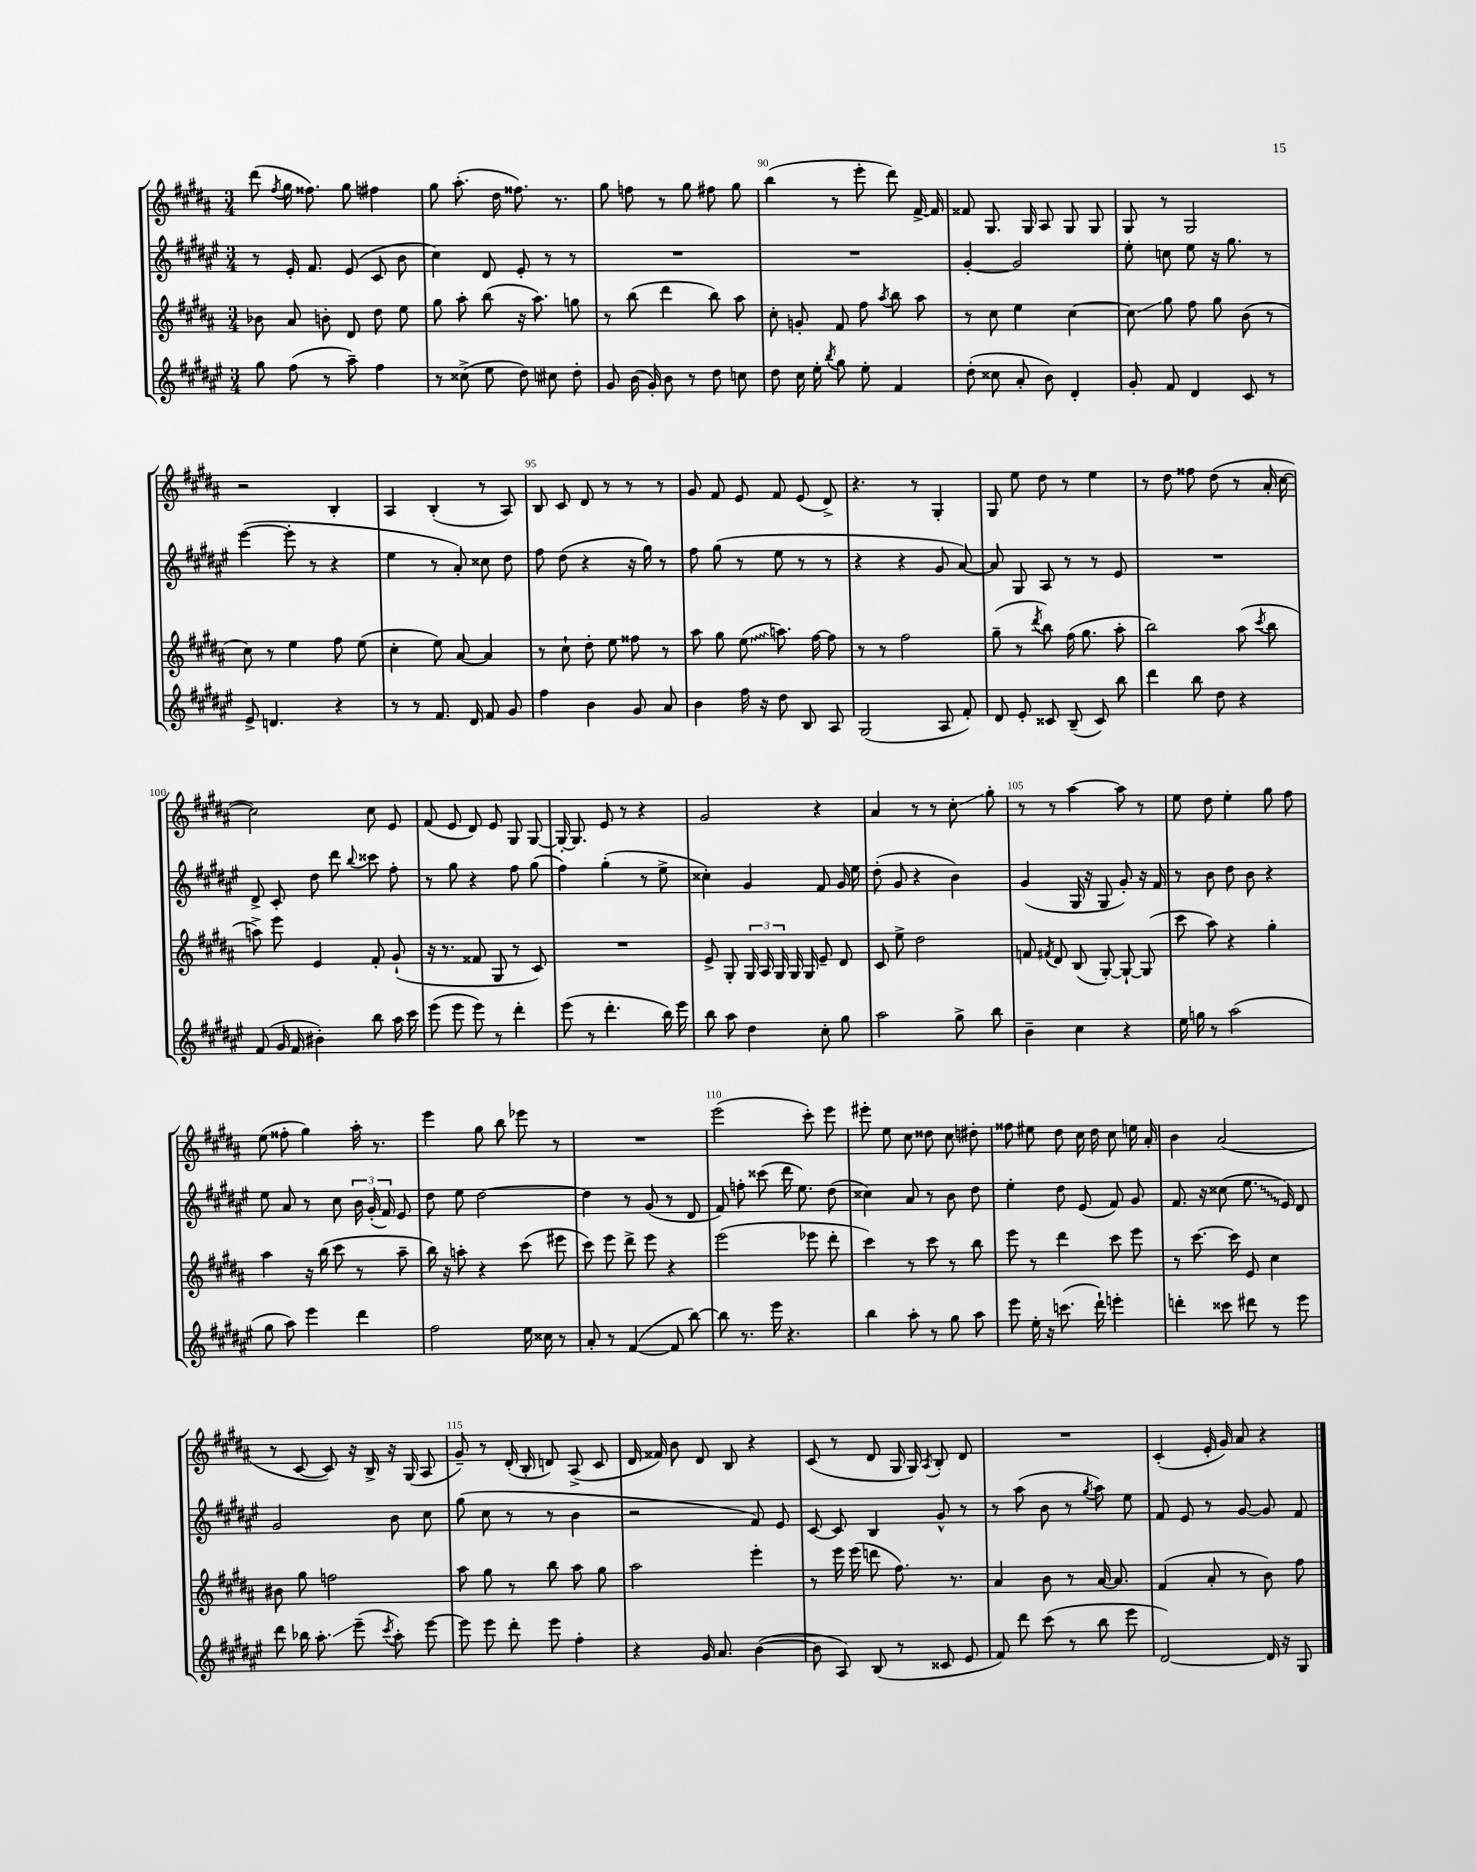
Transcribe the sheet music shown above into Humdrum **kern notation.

**kern	**kern	**kern	**kern
*staff4	*staff3	*staff2	*staff1
*clefG2	*clefG2	*clefG2	*clefG2
*k[f#c#g#d#a#e#]	*k[f#c#g#d#a#]	*k[f#c#g#d#a#e#]	*k[f#c#g#d#a#]
*M3/4	*M3/4	*M3/4	*M3/4
8gg#	8b-	8r	(8ddd#
.	.	.	8qff#
(8ff#	8a#	16e#'	16gg#
.	.	8.f#	8.ff##)
8r	8b'	.	.
8aa#~)	8d#	(8e#	8gg#
4ff#	8dd#	8c#	4ff#
.	8ee	8b	.
=	=	=	=
8r	8gg#	4cc#)	8gg#
(8cc##^	8aa#'	.	(8.aa#'
8ee#	(8bb	8d#	.
.	.	.	16dd#
8dd#)	16r	8e#'	8.ff##)
.	8.aa#)	.	.
8cc#	.	8r	.
.	.	.	8.r
8dd#'	8gg	8r	.
=	=	=	=
8g#	8r	2.r	8gg#
(16b	(8bb	.	8ff
16g#')	.	.	.
8b	4ddd#	.	8r
8r	.	.	8gg#
8dd#	8bb)	.	8ff#
8cc	8aa#	.	8gg#
=	=	=	=
8dd#	8cc#'	2.r	(4bb
16cc#	8g'	.	.
16ee#'	.	.	.
8qbb	.	.	.
8gg#	8f#	.	8r
8ee#'	8ff#	.	8eee'
.	8qaa#	.	.
4f#	8bb	.	8ddd#)
.	8aa#	.	[16f#^
.	.	.	16f#]
=	=	=	=
(8dd#'	8r	[4g#'	8f##
8cc##	8cc#	.	8.G#
8a#'	4ee	2g#]	.
.	.	.	16G#
8b)	.	.	8A#
4d#'	[4cc#	.	8G#
.	.	.	8G#
=	=	=	=
8g#'	8cc#]	8ee#'	8G#
8f#	8gg#	8cc	8r
4d#	8ff#	8ee#	2G#
.	8gg#	16r	.
.	.	8.gg#	.
8c#	(8b	.	.
8r	8r	8r	.
=	=	=	=
8e#^	8cc#)	([4eee#	2r
4.d	8r	.	.
.	4ee	8eee#']	.
.	.	8r	.
4r	8ff#	4r	4B'
.	(8ee	.	.
=	=	=	=
8r	4cc#'	4ee#	4A#
8r	.	.	.
8.f#	8ee)	8r	(4B'
.	[8a#	8a#')	.
16d#	.	.	.
8f#	4a#]	8cc##	8r
8g#	.	8dd#	8A#)
=	=	=	=
4ff#	8r	8ff#	8B
.	8cc#`	(8dd#	8c#
4b	8dd#'	4r	8d#
.	8ee	.	8r
8g#	8ff##	16r	8r
.	.	16gg#)	.
8a#	8r	8r	8r
=	=	=	=
4b	8aa#	8ff#	8g#
.	8gg#	(8gg#	8f#
16ff#	(8ee	8r	8e
16r	.	.	.
8dd#	8.aa)	8ee#	8f#
8B	.	8r	(8e
.	[16ff#	.	.
8A#	8ff#]	8r	8d#^)
=	=	=	=
(2G#	8r	4r	4.r
.	8r	.	.
.	2ff#	4r	.
.	.	.	8r
8A#	.	8g#	4G#'
8f#')	.	[8a#)	.
=	=	=	=
8d#	(8gg#~	8a#]	8G#
8e#'	8r	8G#	8ee
.	8qddd#	.	.
8c##	8bb)	8A#	8dd#
(8B~	(16ff#	8r	8r
.	8.gg#	.	.
8c##)	.	8r	4ee
8bb	8aa#'	8e#	.
=	=	=	=
4ddd#	2bb)	2.r	8r
.	.	.	8dd#
8bb	.	.	8ff##
8dd#	.	.	(8dd#
4r	(8aa#	.	8r
.	8qccc#	.	.
.	8bb	.	16a#'
.	.	.	[16cc#
=	=	=	=
(8f#	8aa^)	8d#^	2cc#])
16g#	8eee	8c#'	.
16f#	.	.	.
4b#')	4e	8dd#	.
.	.	8ddd#	.
.	.	8qqbb	.
8bb	8f#'	8ccc##	8cc#
16aa#	(8g#`	8ff#'	8e
16ccc#	.	.	.
=	=	=	=
(8eee#	16r	8r	(8f#
.	8.r	.	.
8eee#	.	8gg#	8e
8eee#)	8f##	4r	8d#)
8r	8G#	.	8e
4ddd#'	8r	8ff#	8G#
.	8c#)	(8gg#	[8G#
=	=	=	=
(8eee#	2.r	4ff#)	16G#'_
.	.	.	8.G#]
8r	.	.	.
4.ddd#'	.	(4gg#'	8e
.	.	.	8r
.	.	8r	4r
16bb)	.	8ee#^	.
16eee#	.	.	.
=	=	=	=
8bb	8e^	4cc##')	2g#
8aa#	8G#'	.	.
4dd#	24G#	4g#	.
.	24A#	.	.
.	24G#	.	.
.	16G#	.	.
.	16G#	.	.
8cc#'	8e~	8f#	4r
8gg#	8d#	16g#	.
.	.	16ee#	.
=	=	=	=
2aa#	8c#	(8dd#'	4a#
.	8ee^	8g#	.
.	2dd#	4r	8r
.	.	.	8r
8gg#^	.	4b)	8cc#'
8bb	.	.	8gg#'
=	=	=	=
4b~	8f	(4g#	8r
.	8qf#	.	.
.	8d#	.	8r
4cc#	(8B	16G#	[4aa#
.	.	16r	.
.	[8G#')	8G#	.
4r	8G#`_	8g#')	8aa#]
.	(8G#]	16r	8r
.	.	16f#	.
=	=	=	=
16ee#	8ccc#	8r	8ee
16gg	.	.	.
8r	8aa#)	8b	8dd#
(2aa#	4r	8dd#	4ee'
.	.	8b	.
.	4gg#'	4r	8gg#
.	.	.	8ff#
=	=	=	=
8gg#	4aa#	8ee#	(8ee
8aa#)	.	8a#	8ff##'
4eee#	16r	8r	4gg#)
.	(16bb	.	.
.	8ccc#	8cc#	.
4ddd#	8r	24b	16aa#'
.	.	(24g#'	.
.	.	.	8.r
.	.	24f#)	.
.	8aa#~	8e#	.
=	=	=	=
2ff#	16bb)	8dd#	4eee
.	16r	.	.
.	8aa'	8ee#	.
.	4r	[2dd#	8gg#
.	.	.	8bb
16ee#	(8ccc#	.	8eee-
16cc##	.	.	.
8r	8eee#	.	8r
=	=	=	=
8a#'	8ccc#)	4dd#]	2.r
8r	8eee	.	.
([4f#	8ddd#^	8r	.
.	8eee	(8g#	.
8f#]	4r	8r	.
[8bb)	.	8d#	.
=	=	=	=
8bb]	(2eee	8f#)	(2eee
8.r	.	8ff'	.
.	.	(8ccc##	.
16eee#	.	.	.
4.r	.	16ddd#	.
.	.	8.ee#)	.
.	8eee-	.	8ccc#')
.	8ddd#'	(8dd#	8eee
=	=	=	=
4bb	4ccc#)	4cc##)	8eee#'
.	.	.	8ee
8aa#'	8r	8a#	8cc#
8r	8ccc#	8r	8dd##
8gg#	8r	8b	8cc#
8aa#	8bb	8dd#	8dd#'
=	=	=	=
8eee#	8eee	4ee#'	8ff##
16ee#'	8r	.	8ee#
16r	.	.	.
(8.ccc	4ddd#	8dd#	8dd#
.	.	(8e#	16cc#
16ddd#`)	.	.	16dd#
4eee'	8ccc#	8f#)	8cc#
.	8eee	8g#	16ee
.	.	.	16a#'
=	=	=	=
4ddd'	8r	8.f#	4b
.	[8.ccc#	.	.
.	.	16r	.
8ccc##	.	(8cc##	(2a#
.	16ccc#]	.	.
8ddd#	8e	8.ee#	.
8r	4cc#	.	.
.	.	16e#)	.
8eee#	.	8d#	.
=	=	=	=
8ddd#	8b#	2g#	8r
16bb-	8gg#	.	[8c#
8.aa#'	.	.	.
.	2ff	.	8c#])
(8eee#~	.	.	16r
.	.	.	16B^
8qccc#	.	.	.
8aa#')	.	8b	16r
.	.	.	(16G#
[8eee#	.	8cc#	8A#
=	=	=	=
8eee#]	8aa#	(8gg#	8g#~)
8eee#	8gg#	8cc#	8r
8ddd#'	8r	8r	(16d#'
.	.	.	16B'
8eee#	8bb	8r	8d)
4ff#'	8aa#	4b	(8A#^
.	8gg#	.	8c#
=	=	=	=
4r	2aa#	2r	16d#
.	.	.	16f##)
.	.	.	8b
16g#	.	.	8d#
8.a#	.	.	.
.	.	.	8B
([4b	4eee'	8f#)	4r
.	.	8e#	.
=	=	=	=
8b]	8r	[8c#	(8c#
8A#)	16eee	8c#]	8r
.	(16eee	.	.
(8B	8ddd	4B	8d#
8r	8.ff#)	.	16G#
.	.	.	16G#)
.	.	.	8qA#
8c##	.	8g#^^	8B'
.	8.r	.	.
8e#	.	8r	8d#
=	=	=	=
8f#)	4a#	8r	2.r
8ddd#	.	(8aa#	.
(8ccc#	8b	8b	.
8r	8r	8r	.
.	.	8qgg#	.
8bb	[16a#	8aa#)	.
.	8.a#]	.	.
8eee#	.	8ee#	.
=	=	=	=
[2d#)	(4f#	8f#	(4c#'
.	.	8e#	.
.	8a#'	8r	16e'
.	.	.	16g#)
.	8r	[8g#	8a#
16d#]	8b)	8g#]	4r
16r	.	.	.
8G#	8ff#	8f#	.
==	==	==	==
*-	*-	*-	*-
